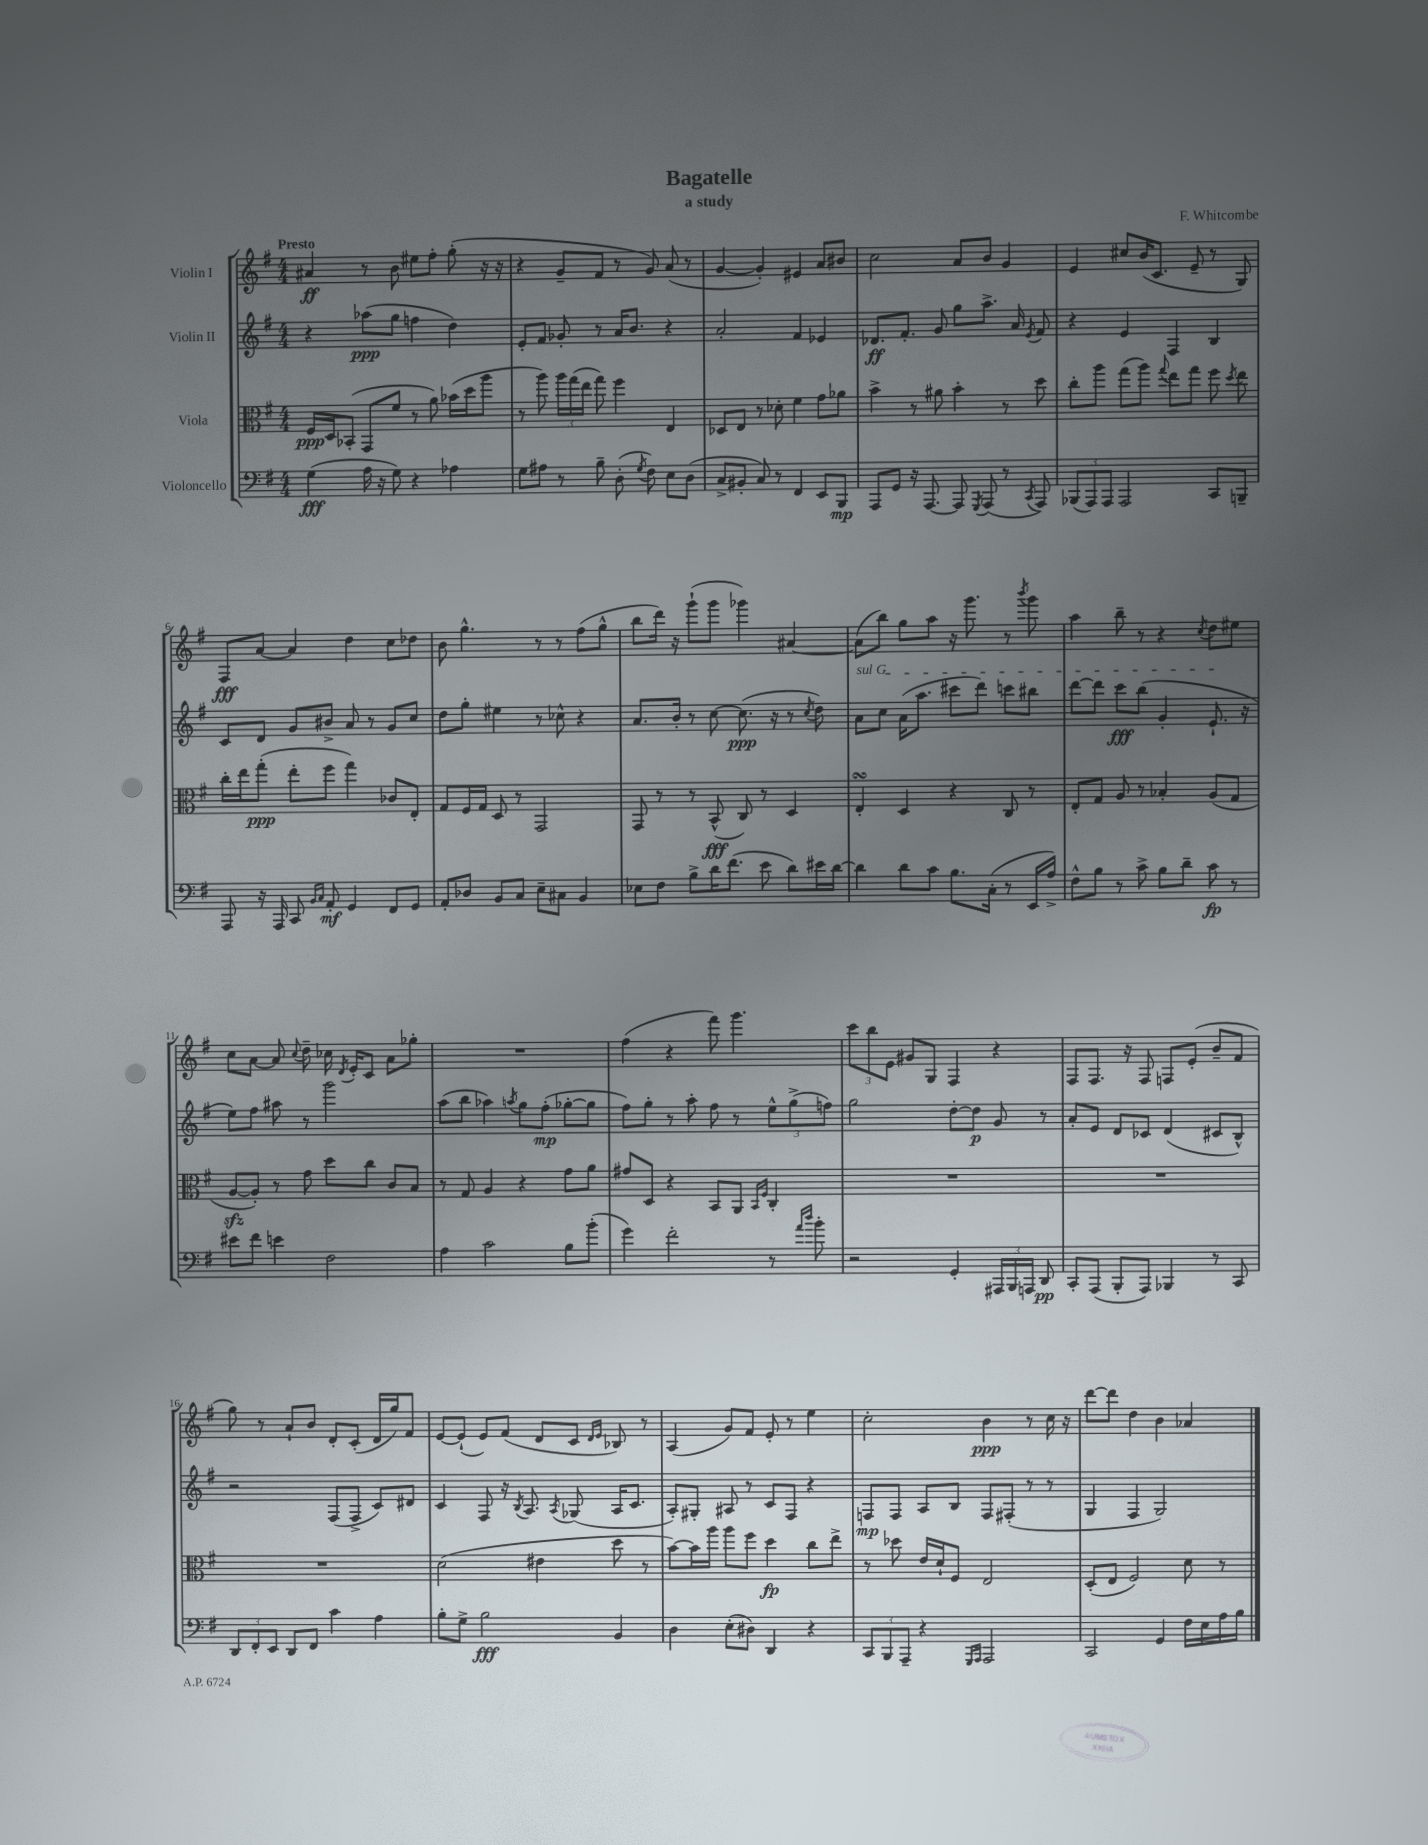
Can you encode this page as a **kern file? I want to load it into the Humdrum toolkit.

**kern	**kern	**kern	**kern
*staff4	*staff3	*staff2	*staff1
*clefF4	*clefC3	*clefG2	*clefG2
*k[f#]	*k[f#]	*k[f#]	*k[f#]
*M4/4	*M4/4	*M4/4	*M4/4
(4G\	16F#/LL	4r	4a#/
.	16D/J	.	.
.	(8BB-'/J	.	.
16A\	8GG/L	(8aa-\L	8r
16r	.	.	.
8G\)	8f#/J	8gg\J	8b\
4r	8r	4ff\	8ee#\L
.	8a\)	.	8ff#'\J
4A-\	(16b-\LL	4dd\)	(8gg'\
.	16dd\J	.	.
.	8aa\J	.	16r
.	.	.	16r
=	=	=	=
8G\L	8r	8e'/L	4r
8A#\J	8aa\)	8f#/J	.
8r	24aa\LL	8g-'/	8g~/L
.	(24gg\	.	.
.	24ee\JJ	.	.
8B~\	8gg\)	8r	8f#/J
(8D'\	4ff#\	16a/LK	8r
.	.	8.b/J	.
8qG/	.	.	.
8F#\)	.	.	8g/)
8E\L	4E/	4r	(8a/
(8D\J	.	.	8r
=	=	=	=
8C^/L	8D-/L	2a'/	[4g/
8BB#'/J	8E/J	.	.
8C/)	8r	.	4g'/])
8r	8d-'\	.	.
4FF#/	4f#\	4f#/	4e#/
8EE/L	8g\L	4e-/	8a/L
8BBB/J	8a-\J	.	8b#/J
=	=	=	=
8AAA/L	4b^\	8.d-/L	2cc\
8GG/J	.	.	.
.	.	8.f#'/J	.
16r	8r	.	.
[8.AAA/	.	.	.
.	8a#\	8g/	.
8AAA/]	4b'\	8gg\L	8a/L
8qGGG/	.	.	.
(8AAA/	.	8.aa^\J	8b/J
8r	8r	.	4g/
.	.	16a/	.
8qCC/	.	8qe/	.
8AAA/)	8dd\	8f#/	.
=	=	=	=
(12BBB-/L	8cc'\L	4r	4e/
12AAA/)	.	.	.
.	8aa\J	.	.
12AAA/J	.	.	.
2AAA/	(8gg\L	4e/	8cc#/L
.	8aa\J)	.	(16b/K
.	.	.	8.c/J
.	8qqgg/	.	.
.	8ee\L	4F#/	.
.	8gg\J	.	8e~/
8CC/L	8ff#\	4B/	8r
.	8qdd/	.	.
8BBB~/J	8ee\	.	8G/)
=	=	=	=
8AAA/	16cc'\LL	8c/L	8F#/L
.	16ee\J	.	.
16r	(8gg'\J	8d/J	[8a/J
16AAA/	.	.	.
8CC/	8ee'\L	8g/L	4a/]
16qqBB/LL	.	.	.
16qqC/JJ	.	.	.
8AA'/	8ff#\J	8b#^/J	.
4GG/	4gg\)	8a/	4dd\
.	.	8r	.
8FF#/L	8c-/L	8g/L	8cc\L
8GG/J	8E'/J	8cc/J	8dd-\J
=	=	=	=
8AA'/L	8G/L	8dd\L	8b\
8D-/J	16F#/L	8gg'\J	4.gg^^\
.	16G/JJ	.	.
8BB/L	8D/	4ee#\	.
8C/J	8r	.	.
8E~\L	2GG/	8r	8r
8C#\J	.	8cc-^^\	8r
4BB/	.	4r	(8ff#\L
.	.	.	8gg^^\J
=	=	=	=
8E-\L	8GG/	8.a/L	8bb\L
8F#\J	8r	.	16ddd\Jk)
.	.	16b'/Jk	16r
8B^\L	8r	8r	(8ggg`\L
16d\K	(8BB^^/	[8cc\	8ggg\J
(8.f#\J	.	.	.
.	8C/)	(8.cc\]	4ggg-\)
8e\	8r	.	.
.	.	16r	.
8d\L)	4D/	8r	[4a#/
.	.	8qcc/	.
16e#\L	.	8dd\)	.
[16d\JJ	.	.	.
=	=	=	=
4d\]	4E'/	8a\L	(8a#\]L
.	.	8cc\J	8bb\J)
8d\L	4D/	(16a\LK	8gg\L
.	.	8.aa\J	.
8c\J	.	.	8aa\J
8.B\L	4r	8ccc#\L	16r
.	.	.	8.ggg\
.	.	8ddd\J)	.
(16C'\Jk	.	.	.
8r	8C/	8ccc\L	8r
.	.	.	8qbbb/
16EE/LL	8r	8bb#\J	8ggg\
16A^/JJ)	.	.	.
=	=	=	=
8F#^^\L	8E'/L	[8ddd\L	4aa\
8B\J	8G/J	8ddd\]J	.
8r	8A/	8ccc\L	8bb~\
8c^\	8r	(8bb\J	8r
8B\L	4B-'/	4g'/	4r
8d~\J	.	.	.
.	.	.	8qcc/
8c\	(8A/L	8.e`/	8dd\L
8r	8G/J	.	8ee#\J
.	.	16r	.
=	=	=	=
8e#\L	[8A/L	8ee\L)	8cc\L
8f#\J	8A'/]J)	8ff#\J	[8a\J
4e\	8r	8aa#\	8a/]
.	.	.	8qqcc/
.	8g\	8r	8dd~\
2F#\	8dd\L	2ggg\	16cc-\
.	.	.	8qd/
.	.	.	16e'/LK
.	8cc\J	.	8c/J
.	8c/L	.	8a\L
.	8B/J	.	8gg-'\J
=	=	=	=
4A\	8r	(8aa\L	1r
.	8G/	8bb\J	.
2c\	4A/	4aa-\)	.
.	.	8qaa/	.
.	4r	8gg\L	.
.	.	(8ff#'\J	.
8B\L	8g\L	[8gg-'\L	.
(8b'\J	8a\J	8gg-\]J	.
=	=	=	=
4g\)	8g#/L	8ff#\L)	(4ff#\
.	8D/J	8gg'\J	.
2f#'\	4r	8r	4r
.	.	8aa'\	.
.	8BB/L	8ff#\	8fff#\)
.	8AA/J	8r	4.ggg\
.	16qqBB/LL	.	.
.	16qqF#/JJ	.	.
8r	4C'/	12ee^^\L	.
.	.	(12gg^\	.
16qqa/LL	.	.	.
16qqdd/JJ	.	.	.
8b'\	.	.	.
.	.	12ff\J)	.
=	=	=	=
2r	1r	2gg\	12ccc\L
.	.	.	12bb\
.	.	.	12e\J
.	.	.	8g#/L
.	.	.	8G/J
4GG'/	.	[8dd'\L	4F#/
.	.	8dd\]J	.
24AAA#/LL	.	8g/	4r
24BBB/	.	.	.
24AAA/JJ	.	.	.
8DD/	.	8r	.
=	=	=	=
8CC'/L	1r	8a'/L	8F#/L
(8AAA/J	.	8e/J	8.F#/J
8BBB'/L	.	8d/L	.
.	.	.	16r
8AAA/J)	.	8c-/J	8F#/
4BBB-/	.	(4d/	8F/L
.	.	.	(8e'/J
8r	.	8c#/L	8b~/L
8CC/	.	8B^^/J)	8f#/J
=	=	=	=
12DD/L	1r	2r	8gg\)
12FF#'/	.	.	.
.	.	.	8r
12EE/J	.	.	.
8DD/L	.	.	8a`/L
8FF#/J	.	.	8b/J
4c\	.	(8F#/L	8d'/L
.	.	8F#^/J	(8c'/J
4A\	.	8c/L)	16d/LL
.	.	.	16gg/J)
.	.	8d#/J	8f#/J
=	=	=	=
8B'\L	(2d\	4c/	[8e/L
8G^\J	.	.	(8e`/]J
2B\	.	8F#/	8e/L)
.	.	16r	(8f#/J
.	.	8qB/	.
.	.	8.A/	.
.	4e#\	.	8d/L
.	.	8qA/	.
.	.	(8G-/	8c/J
.	.	.	16qqd/LL
.	.	.	16qqe/JJ
4BB/	8dd\	16A/LK	8B-/)
.	.	8.c/J	.
.	8r	.	8r
=	=	=	=
4D\	[8b\L)	8A'/L)	(4A/
.	16b\]L	8G#'/J	.
.	16aa\JJ	.	.
(8E'\L	8aa\L	8A#/	8g/L)
8D#\J)	8ff#\J	8r	8f#/J
4DD/	4dd\	8c/L	8e'/
.	.	8F#/J	8r
4r	8cc\L	4r	4ee\
.	8ee^\J	.	.
=	=	=	=
12CC/L	8r	8F/L	2cc'\
12BBB/	.	.	.
.	8dd-\	8F/J	.
12AAA~/J	.	.	.
4r	16e/LL	8A/L	.
.	16d`/J	.	.
.	8F#/J	8B/J	.
16qqGGG/LL	.	.	.
16qqAAA/JJ	.	.	.
2AAA/	2E/	8F/L	4b\
.	.	(8F#'/J	.
.	.	8r	8r
.	.	8r	16cc\
.	.	.	16r
=	=	=	=
2CC/	(8D'/L	4G/	[8ddd\L
.	8E/J	.	8ddd\]J
.	2F#/)	4F#/	4dd\
4GG/	.	2G/)	4b\
16F#\LL	8d\	.	4a-/
16E\	.	.	.
16A\	8r	.	.
16B\JJ	.	.	.
==	==	==	==
*-	*-	*-	*-
